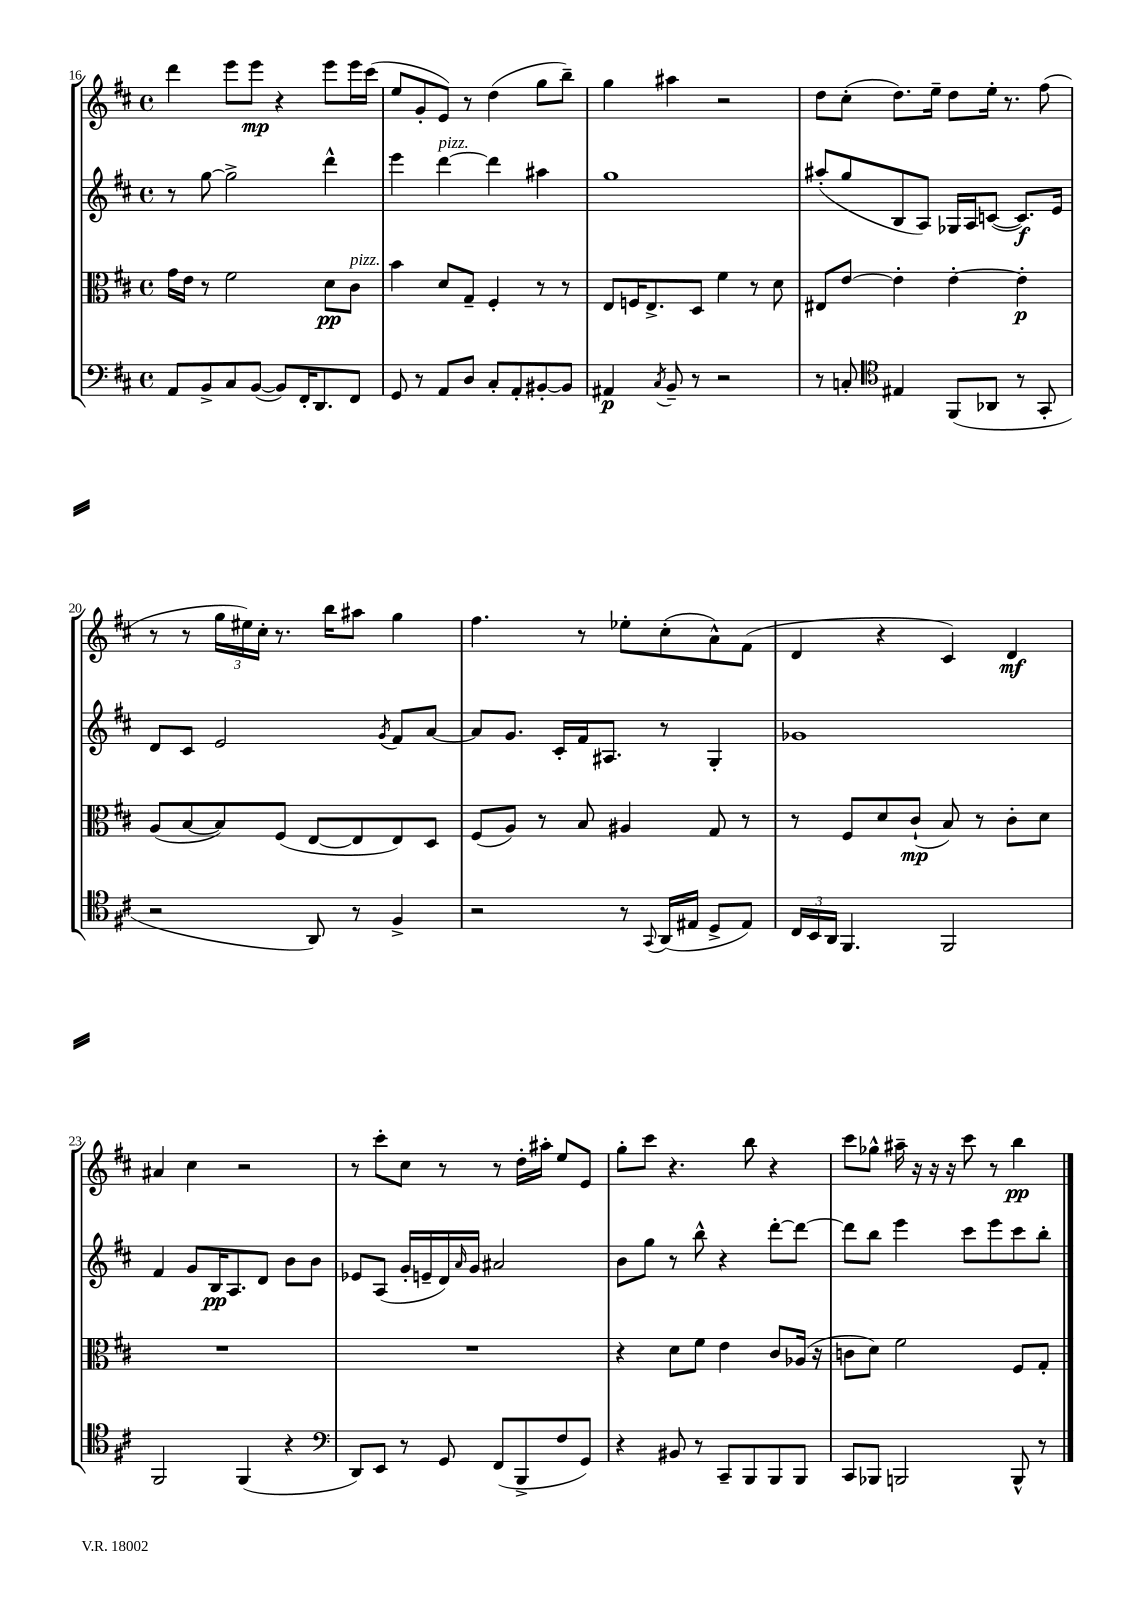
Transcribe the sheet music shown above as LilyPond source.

<<
\new StaffGroup <<
\new Staff = "s0" {
    \clef treble \key d \major \defaultTimeSignature \time 4/4
    d'''4 e'''8 e'''8\mp r4 e'''8 e'''16 cis'''16( |
    e''8 g'8-. e'8) r8 d''4( g''8 b''8--) |
    g''4 ais''4 r2 |
    d''8 cis''8-.( d''8.) e''16-- d''8 e''16-. r8. fis''8( |
    r8 r8 \tuplet 3/2 { g''16 eis''16) cis''16-. } r8. b''16 ais''8 g''4 |
    fis''4. r8 ees''8-. cis''8-.( a'8-^) fis'8( |
    d'4 r4 cis'4) d'4\mf |
    ais'4 cis''4 r2 |
    r8 cis'''8-. cis''8 r8 r8 d''16-. ais''16-. e''8 e'8 |
    g''8-. cis'''8 r4. b''8 r4 |
    cis'''8 ges''8-^ ais''16-- r16 r16 r16 cis'''8 r8 b''4\pp \bar "|." |
}
\new Staff = "s1" {
    \clef treble \key d \major \defaultTimeSignature \time 4/4
    r8 g''8~ g''2-> d'''4-^ |
    e'''4 d'''4~^\markup { \italic "pizz." } d'''4 ais''4 |
    g''1 |
    ais''8-.( g''8 b8 a8) ges16 a16 c'8~( c'8.\f) e'16 |
    d'8 cis'8 e'2 \acciaccatura { g'8 } fis'8 a'8~ |
    a'8 g'8. cis'16-. fis'16 ais8. r8 g4-. |
    ges'1 |
    fis'4 g'8 b16\pp a8. d'8 b'8 b'8 |
    ees'8 a8( g'16-. e'16-- d'16) \grace { a'16 } g'16 ais'2 |
    b'8 g''8 r8 b''8-^ r4 d'''8~-. d'''8~ |
    d'''8 b''8 e'''4 cis'''8 e'''8 cis'''8 b''8-. \bar "|." |
}
\new Staff = "s2" {
    \clef alto \key d \major \defaultTimeSignature \time 4/4
    g'16 e'16 r8 fis'2 d'8\pp cis'8^\markup { \italic "pizz." } |
    b'4 d'8 g8-- fis4-. r8 r8 |
    e8 f16 e8.-> d8 fis'4 r8 d'8 |
    eis8 e'8~ e'4-. e'4~-. e'4-.\p |
    a8( b8~ b8) fis8( e8~ e8 e8) d8 |
    fis8( a8) r8 b8 ais4 g8 r8 |
    r8 fis8 d'8 cis'8-!\mp( b8) r8 cis'8-. d'8 |
    R1 |
    R1 |
    r4 d'8 fis'8 e'4 cis'8 aes16( r16 |
    c'8 d'8) fis'2 fis8 g8-. \bar "|." |
}
\new Staff = "s3" {
    \clef bass \key d \major \defaultTimeSignature \time 4/4
    a,8 b,8-> cis8 b,8~( b,8) fis,16-. d,8. fis,8 |
    g,8 r8 a,8 d8 cis8-. a,8-. bis,8~-. bis,8 |
    ais,4\p \acciaccatura { cis8 } b,8-- r8 r2 |
    r8 c8-. \clef tenor eis4 fis,8( aes,8 r8 g,8-. |
    r2 a,8) r8 fis4-> |
    r2 r8 \appoggiatura { g,8 } a,16( eis16 d8-> eis8) |
    \tuplet 3/2 { cis16 b,16 a,16 } fis,4. fis,2 |
    fis,2 fis,4( r4 |
    \clef bass d,8) e,8 r8 g,8 fis,8( b,,8-> fis8 g,8) |
    r4 bis,8 r8 cis,8-- b,,8 b,,8 b,,8 |
    cis,8 bes,,8 b,,2 b,,8-^ r8 \bar "|." |
}
>>
>>
\layout { \context { \Score currentBarNumber = #16 } }
